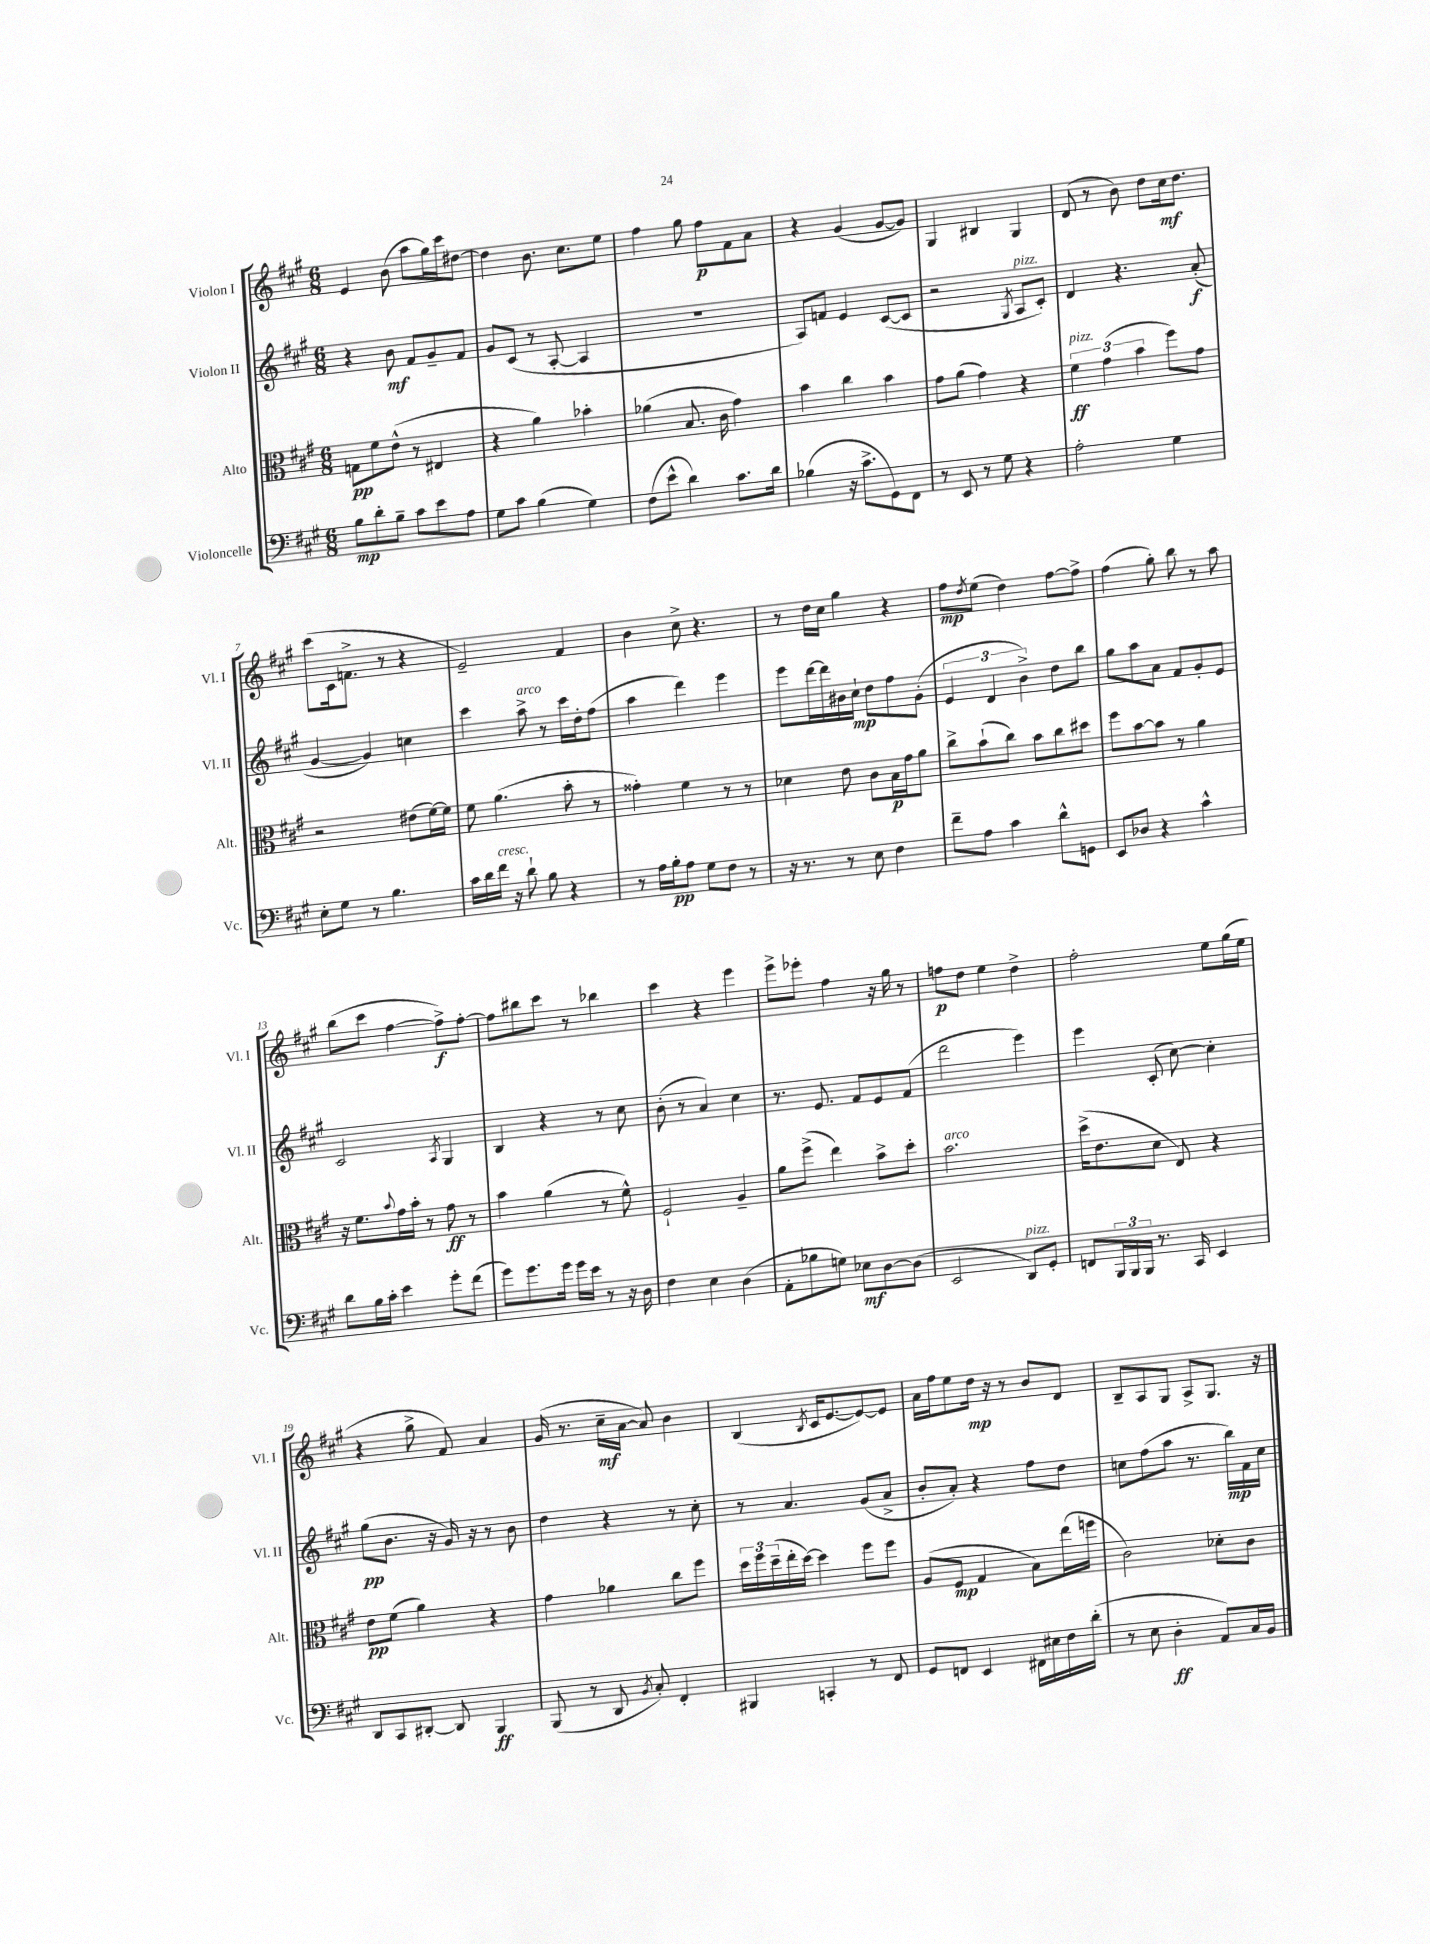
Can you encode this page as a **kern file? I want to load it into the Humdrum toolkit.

**kern	**dynam	**kern	**dynam	**kern	**dynam	**kern	**dynam
*part4	*part4	*part3	*part3	*part2	*part2	*part1	*part1
*staff4	*staff4	*staff3	*staff3	*staff2	*staff2	*staff1	*staff1
*I"Violoncelle	*	*I"Alto	*	*I"Violon II	*	*I"Violon I	*
*I'Vc.	*	*I'Alt.	*	*I'Vl. II	*	*I'Vl. I	*
*clefF4	*	*clefC3	*	*clefG2	*	*clefG2	*
*k[f#c#g#]	*	*k[f#c#g#]	*	*k[f#c#g#]	*	*k[f#c#g#]	*
*M6/8	*	*M6/8	*	*M6/8	*	*M6/8	*
=1	=1	=1	=1	=1	=1	=1	=1
8B\L	mp	8Gn\L	pp	4r	.	4e/	.
8d'\	.	8f#\	.	.	.	.	.
8B~\J	.	(8e^^\J	.	8b\	mf	(8b\	.
8c#\L	.	8r	.	8f#/L	.	8aa\L	.
8e\	.	4E#X/	.	8g#~/	.	16gg#\L)	.
.	.	.	.	.	.	16ccc#\J	.
8A\J	.	.	.	8f#/J	.	[8dd#X\J	.
=2	=2	=2	=2	=2	=2	=2	=2
8G#\L	.	4r	.	8g#/L	.	4dd#\]	.
8c#\J	.	.	.	(8c#/J	.	.	.
(4B\	.	4a\)	.	8r	.	8.b\	.
.	.	.	.	[8A'/	.	.	.
.	.	.	.	.	.	8.cc#\L	.
4G#\)	.	4b-X'\	.	4A/]	.	.	.
.	.	.	.	.	.	8ee\J	.
=3	=3	=3	=3	=3	=3	=3	=3
(8F#\L	.	(4a-X\	.	2.r	.	4ff#\	.
8e^^\J	.	.	.	.	.	.	.
4d\)	.	8.B/	.	.	.	8gg#\	.
.	.	.	.	.	.	8ff#\L	p
.	.	16c#\	.	.	.	.	.
8.c#\L	.	4g#\)	.	.	.	8f#\	.
.	.	.	.	.	.	8a\J	.
16d\Jk	.	.	.	.	.	.	.
=4	=4	=4	=4	=4	=4	=4	=4
(4B-X\	.	4b\	.	8A/L)	.	4r	.
.	.	.	.	8fn/J	.	.	.
16r	.	4cc#\	.	4e/	.	(4g#/	.
8.c#^\L	.	.	.	.	.	.	.
8GG#\)	.	4b\	.	([8c#/L	.	[8g#/L	.
8FF#\J	.	.	.	8c#/J]	.	8g#/J])	.
=5	=5	=5	=5	=5	=5	=5	=5
8r	.	8g#\L	.	2r	.	4G#/	.
8EE/	.	(8a\J	.	.	.	.	.
8r	.	4g#\)	.	.	.	4B#X/	.
8G#\	.	.	.	.	.	.	.
.	.	.	.	8qG#/	.	.	.
!	!	!	!	!LO:TX:a:i:t=pizz.	!	!	!
4r	.	4r	.	8A/L	.	4G#/	.
.	.	.	.	8c#'/J)	.	.	.
=6	=6	=6	=6	=6	=6	=6	=6
!	!	!LO:TX:a:i:t=pizz.	!	!	!	!	!
2A'\	.	6f#\	ff	4d/	.	(8d/	.
.	.	.	.	.	.	8r	.
.	.	(6g#\	.	.	.	.	.
.	.	.	.	4.r	.	8b\)	.
.	.	6b\	.	.	.	.	.
.	.	.	.	.	.	8dd\L	.
4G#\	.	8ff#\L)	.	.	.	16cc#\k	mf
.	.	.	.	.	.	8.dd\J	.
.	.	8g#\J	.	(8a'/	f	.	.
!!LO:LB:g=z
=7	=7	=7	=7	=7	=7	=7	=7
8E'\L	.	2r	.	[4g#/	.	(8ccc#\L	.
8G#\J	.	.	.	.	.	16c#\k	.
.	.	.	.	.	.	8.fn^\J	.
8r	.	.	.	4g#/])	.	.	.
4.B\	.	.	.	.	.	8r	.
.	.	(8e#X\L	.	4ccn\	.	4r	.
.	.	[16f#\L)	.	.	.	.	.
.	.	16f#\JJ]	.	.	.	.	.
=8	=8	=8	=8	=8	=8	=8	=8
16c#\LL	.	8f#\	.	4ccc#\	.	2e~/)	.
16d\	.	.	.	.	.	.	.
!LO:TX:a:i:t=cresc.	!	!	!	!	!	!	!
16f#\JJ	.	(4.a\	.	.	.	.	.
16r	.	.	.	.	.	.	.
!	!	!	!	!LO:TX:a:i:t=arco	!	!	!
8d`\	.	.	.	8aa^\	.	.	.
8B\	.	.	.	8r	.	.	.
4r	.	8b'\	.	16ccc#\LL	.	4f#/	.
.	.	.	.	16dd'\J	.	.	.
.	.	8r	.	(8ff#\J	.	.	.
=9	=9	=9	=9	=9	=9	=9	=9
8r	.	4g##X'\)	.	4aa\	.	4b\	.
16A\LL	.	.	.	.	.	.	.
16B'\J	pp	.	.	.	.	.	.
8A\J	.	4f#\	.	4ddd\)	.	8cc#^\	.
8G#\L	.	.	.	.	.	4.r	.
8F#\J	.	8r	.	4eee\	.	.	.
8r	.	8r	.	.	.	.	.
=10	=10	=10	=10	=10	=10	=10	=10
16r	.	4d-X\	.	8eee\L	.	8r	.
8.r	.	.	.	.	.	.	.
.	.	.	.	[16ddd\L	.	16dd\LL	.
.	.	.	.	16ddd\]	.	16cc#\JJ	.
8r	.	8e\	.	16b#X\	.	4gg#\	.
.	.	.	.	16cc#`\JJ	mp	.	.
8E\	.	8c#\L	.	8dd\L	.	.	.
4F#\	.	16B\L	p	8ff#\	.	4r	.
.	.	16g#\J	.	.	.	.	.
.	.	8a\J	.	(8g#'\J	.	.	.
=11	=11	=11	=11	=11	=11	=11	=11
8f#~\L	.	8cc#^\L	.	6e/	.	8ff#\L	mp
.	.	.	.	.	.	8qdd/	.
8A\J	.	(8b`\	.	.	.	(8ee\J	.
.	.	.	.	6d/	.	.	.
4c#\	.	8cc#\J)	.	.	.	4dd\)	.
.	.	.	.	6b^\)	.	.	.
.	.	8b\L	.	.	.	.	.
8d^^\L	.	8cc#\	.	8dd\L	.	[8ff#\L	.
8GGn\J	.	8dd#X\J	.	8bb\J	.	8ff#^\J]	.
=12	=12	=12	=12	=12	=12	=12	=12
8EE/L	.	8ff#\L	.	8gg#\L	.	(4ff#\	.
8D-X/J	.	[8b\	.	8aa\	.	.	.
4r	.	8b\J]	.	8a\J	.	8gg#'\)	.
.	.	8r	.	8f#/L	.	8bb\	.
4c#^^\	.	4a\	.	8g#'/	.	8r	.
.	.	.	.	8e/J	.	8aa\	.
!!LO:LB:g=z
=13	=13	=13	=13	=13	=13	=13	=13
8d\L	.	16r	.	2c#/	.	(8bb\L	.
.	.	8.f#\L	.	.	.	.	.
16B\L	.	.	.	.	.	8ccc#\J	.
16c#'\JJ	.	.	.	.	.	.	.
.	.	8qqb/	.	.	.	.	.
4e\	.	16g#\L	.	.	.	[4ff#\	.
.	.	16b'\JJ	.	.	.	.	.
.	.	8r	.	.	.	.	.
.	.	.	.	8qA/	.	.	.
8g#'\L	.	8g#\	ff	4G#/	.	8ff#^\L])	f
(8f#\J	.	8r	.	.	.	[8ff#'\J	.
=14	=14	=14	=14	=14	=14	=14	=14
8g#\L)	.	4b\	.	4B/	.	8ff#\L]	.
8.g#\	.	.	.	.	.	8bb#X\	.
.	.	(4a\	.	4r	.	8ccc#\J	.
16g#\Jk	.	.	.	.	.	.	.
16g#\LL	.	.	.	.	.	8r	.
16e\JJ	.	.	.	.	.	.	.
8r	.	8r	.	8r	.	4bb-X\	.
16r	.	8f#^^\)	.	8cc#\	.	.	.
16D\	.	.	.	.	.	.	.
=15	=15	=15	=15	=15	=15	=15	=15
4F#\	.	2F#`/	.	(8b'\	.	4ccc#\	.
.	.	.	.	8r	.	.	.
4E\	.	.	.	4a/)	.	4r	.
(4D\	.	4A~/	.	4cc#\	.	4eee\	.
=16	=16	=16	=16	=16	=16	=16	=16
8AA'\L	.	8a\L	.	8.r	.	8eee^\L	.
8B-X\	.	(8ff#^\J	.	.	.	8eee-X'\J	.
.	.	.	.	8.e/	.	.	.
8Gn\J)	.	4ee\)	.	.	.	4ff#\	.
8E-X\L	mf	.	.	8f#/L	.	.	.
[8D\	.	8b^\L	.	8e/	.	16r	.
.	.	.	.	.	.	16gg#\	.
(8D\J]	.	8dd'\J	.	(8f#/J	.	8r	.
=17	=17	=17	=17	=17	=17	=17	=17
!	!	!LO:TX:a:i:t=arco	!	!	!	!	!
2EE/	.	2.b\	.	2ddd\	.	8ffn\L	p
.	.	.	.	.	.	8dd\J	.
.	.	.	.	.	.	4ee\	.
!LO:TX:a:i:t=pizz.	!	!	!	!	!	!	!
8DD/L)	.	.	.	4eee\)	.	4dd^\	.
8GG#'/J	.	.	.	.	.	.	.
=18	=18	=18	=18	=18	=18	=18	=18
8FFn/L	.	(16dd^\KL	.	4eee\	.	2ff#'\	.
.	.	8.e\	.	.	.	.	.
24BBB/L	.	.	.	.	.	.	.
24BBB/	.	.	.	.	.	.	.
24BBB/JJ	.	.	.	.	.	.	.
8.r	.	8d\J	.	(8c#'/	.	.	.
.	.	8E/)	.	[8cc#\)	.	.	.
16CC#/	.	.	.	.	.	.	.
4EE/	.	4r	.	4cc#'\]	.	8ee\L	.
.	.	.	.	.	.	(16gg#\L	.
.	.	.	.	.	.	16ee\JJ	.
!!LO:LB:g=z
=19	=19	=19	=19	=19	=19	=19	=19
8DD/L	.	8e\L	pp	(8gg#\L	pp	4r	.
8CC#/	.	(8f#\J	.	8.b\J	.	.	.
[8DD#X'/J	.	4a\)	.	.	.	8gg#^\	.
.	.	.	.	16r	.	.	.
8DD#/]	.	.	.	16g#/)	.	8f#/)	.
.	.	.	.	16r	.	.	.
4BBB/	ff	4r	.	8r	.	4a/	.
.	.	.	.	8b\	.	.	.
=20	=20	=20	=20	=20	=20	=20	=20
(8BBB/	.	4g#\	.	4dd\	.	(16g#/	.
.	.	.	.	.	.	8.r	.
8r	.	.	.	.	.	.	.
8DD/	.	4a-X\	.	4r	.	16cc#~\LL	mf
.	.	.	.	.	.	[16a\JJ	.
8qBB/	.	.	.	.	.	.	.
8C#'/)	.	.	.	.	.	8a/])	.
4FF#'/	.	8cc#\L	.	8r	.	4b\	.
.	.	8ff#\J	.	8cc#'\	.	.	.
=21	=21	=21	=21	=21	=21	=21	=21
4BBB#X/	.	24dd\LL	.	8r	.	(4B/	.
.	.	24ff#\	.	.	.	.	.
.	.	(24dd~\	.	.	.	.	.
.	.	16ee'\	.	4.a/	.	.	.
.	.	[16dd\JJ)	.	.	.	.	.
.	.	.	.	.	.	8qB/	.
4CCn'/	.	4dd\]	.	.	.	16c#/KL	.
.	.	.	.	.	.	[8.e/	.
8r	.	8ff#\L	.	(8g#/L	.	8e/_)	.
8FF#/	.	8ff#\J	.	8a^/J	.	8e/J]	.
=22	=22	=22	=22	=22	=22	=22	=22
8GG#/L	.	(8A/L	.	8b'/L	.	16a\LL	.
.	.	.	.	.	.	16ff#\J	.
8FFn/J	.	8F#/J	mp	8a'/J)	.	8ee\	.
4EE/	.	4G#/	.	4r	.	16dd\Jk	mp
.	.	.	.	.	.	16r	.
.	.	.	.	.	.	8r	.
16FF#X\LL	.	8B\L)	.	8ff#\L	.	8b/L	.
16E#X\	.	.	.	.	.	.	.
16F#\	.	(16ee\L	.	8dd\J	.	8d/J	.
(16d'\JJ	.	16ffn\JJ	.	.	.	.	.
=23	=23	=23	=23	=23	=23	=23	=23
8r	.	2c#\)	.	8ccn\L	.	8B~/L	.
8E\	.	.	.	(8ff#\	.	8A/	.
4D'\	ff	.	.	8aa\J	.	8G#/J	.
.	.	.	.	8.r	.	8A^/L	.
8AA/L)	.	8d-X'\L	.	.	.	8.G#/J	.
.	.	.	.	16bb\LL)	mp	.	.
16C#/L	.	8c#\J	.	16f#\	.	.	.
16BB/JJ	.	.	.	16cc\JJ	.	16r	.
==	==	==	==	==	==	==	==
*-	*-	*-	*-	*-	*-	*-	*-
